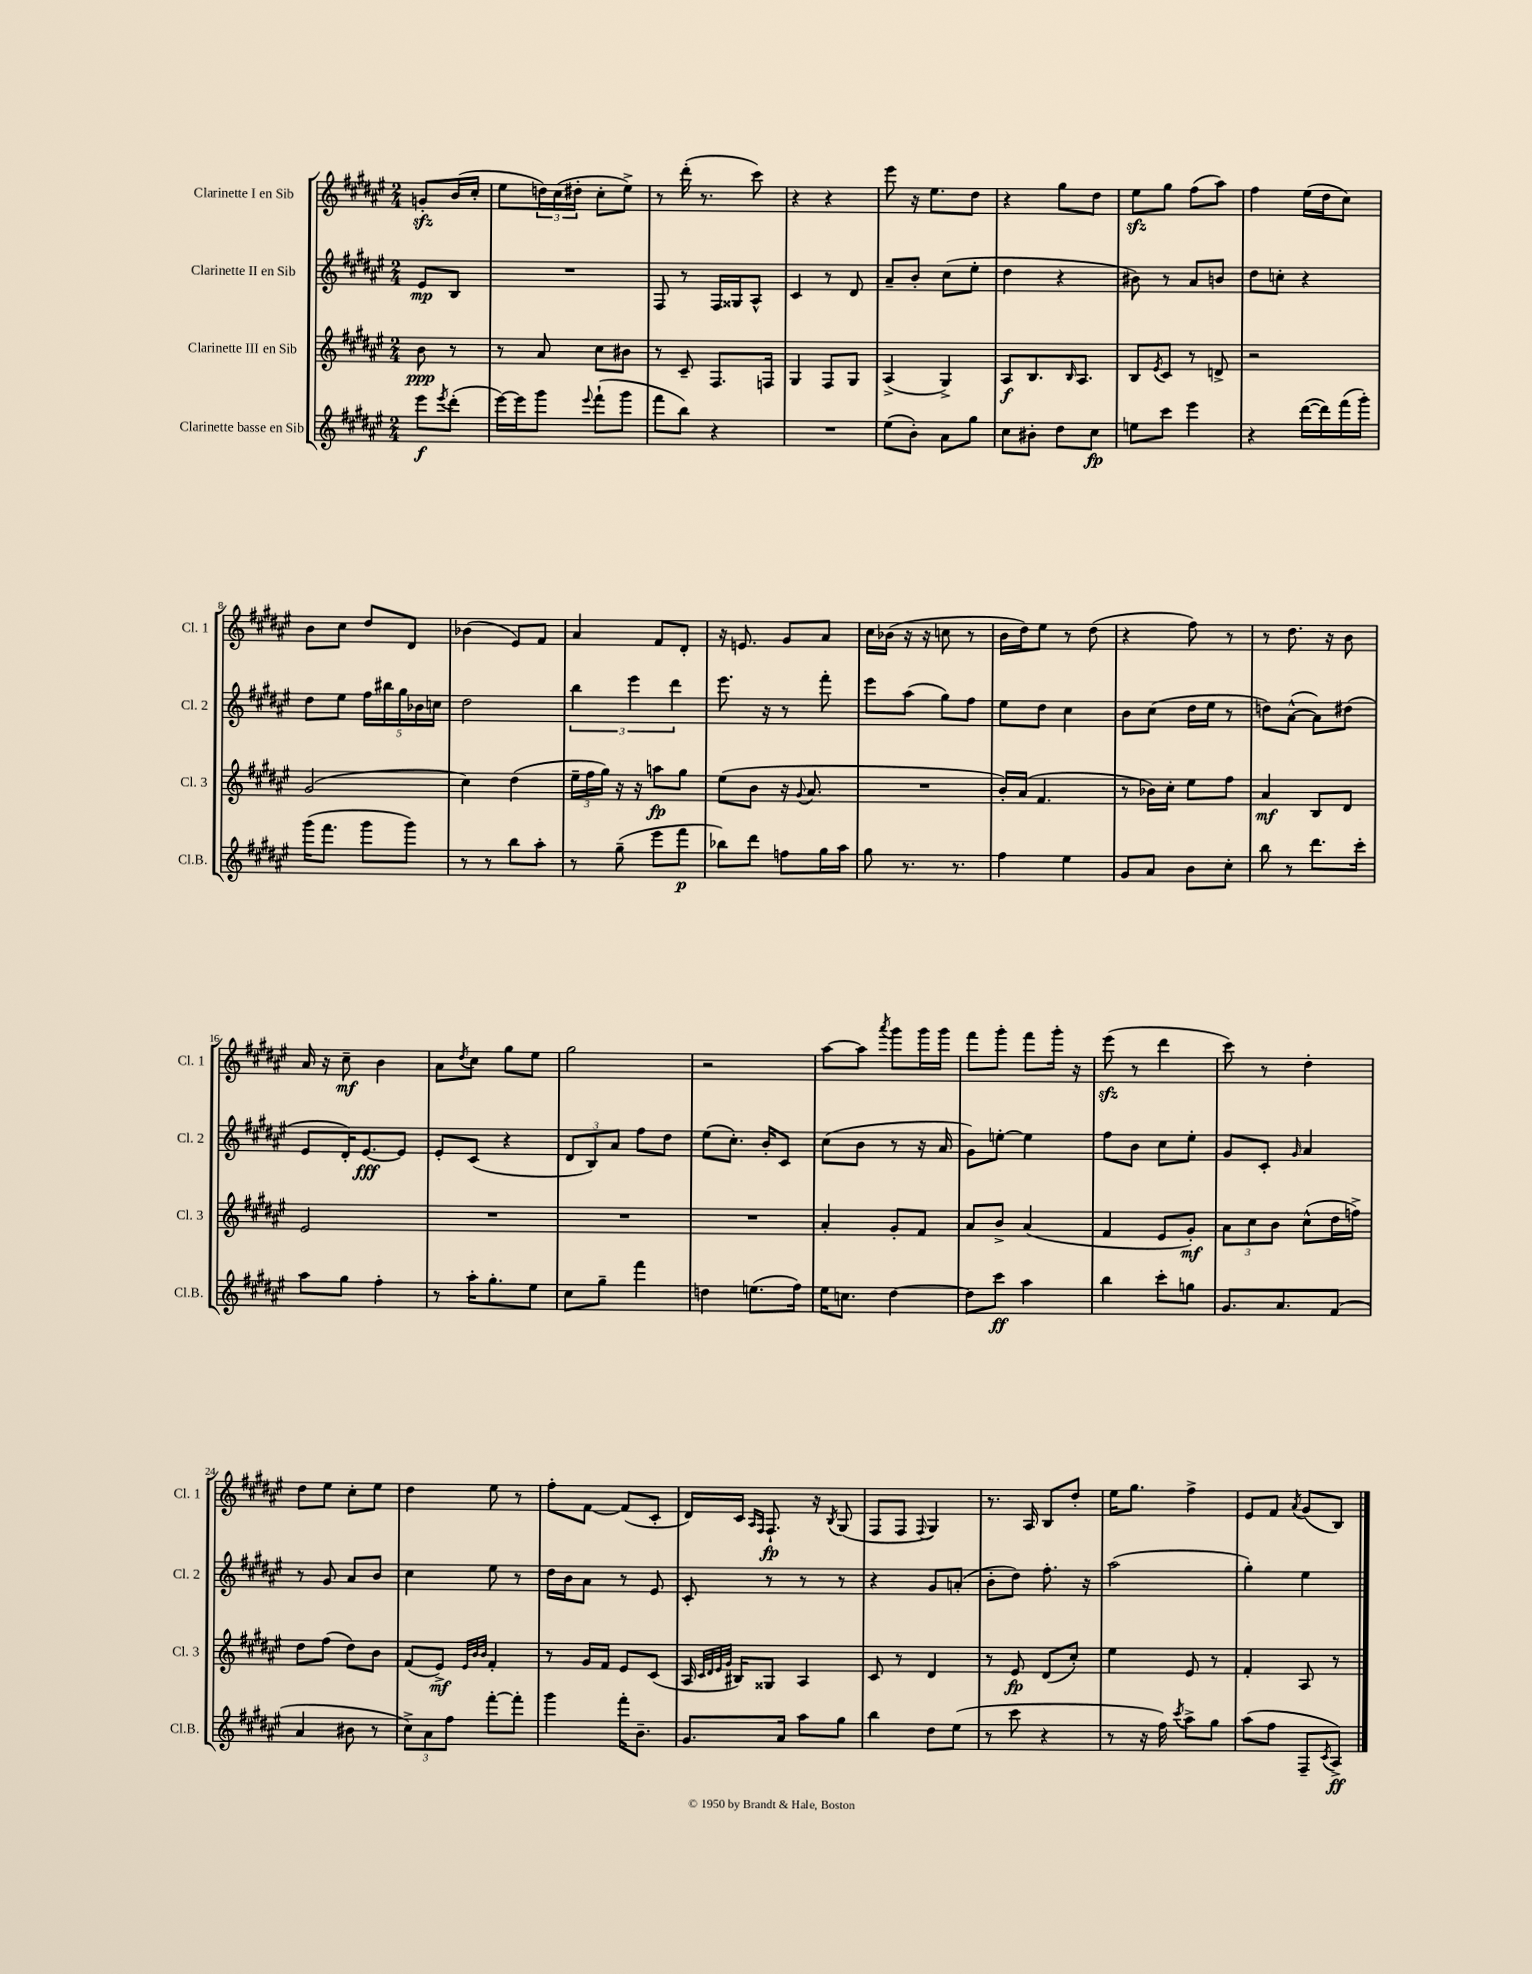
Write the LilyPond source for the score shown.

<<
\new StaffGroup <<
\new Staff = "s0" \with { instrumentName = "Clarinette I en Sib" shortInstrumentName = "Cl. 1" } {
    \clef treble \key fis \major \numericTimeSignature \time 2/4 \partial 4
    g'8-.\sfz b'16( cis''16-. |
    eis''8 \tuplet 3/2 { d''16) cis''16( dis''16-. } cis''8-. eis''8->) |
    r8 dis'''16-.( r8. cis'''8) |
    r4 r4 |
    eis'''8 r16 eis''8. dis''8 |
    r4 gis''8 dis''8 |
    eis''8\sfz gis''8 fis''8( ais''8) |
    fis''4 eis''16( dis''16 cis''8) |
    b'8 cis''8 dis''8 dis'8 |
    bes'4( eis'8) fis'8 |
    ais'4 fis'8 dis'8-. |
    r16 e'8. gis'8 ais'8 |
    cis''16 bes'16( r16 r16 c''8 r8 |
    b'16 dis''16) eis''8 r8 dis''8( |
    r4 fis''8) r8 |
    r8 dis''8. r16 b'8 |
    ais'16 r16 cis''8--\mf b'4 |
    ais'8 \acciaccatura { dis''8 } cis''8 gis''8 eis''8 |
    gis''2 |
    r2 |
    ais''8~ ais''8 \acciaccatura { ais'''8 } gis'''8 gis'''16 gis'''16 |
    fis'''8 gis'''8-. fis'''8 gis'''16-. r16 |
    eis'''8\sfz( r8 dis'''4 |
    cis'''8) r8 dis''4-. |
    dis''8 eis''8 cis''8-. eis''8 |
    dis''4 eis''8 r8 |
    fis''8-. fis'8~ fis'8( cis'8-. |
    dis'16) cis'16 \grace { ais16 fis16 } fis8.-!\fp r16 \acciaccatura { b8 } gis8( |
    fis8 fis8 \appoggiatura { fis8 } gis4) |
    r8. ais16 b8 dis''8-. |
    eis''16 gis''8. fis''4-> |
    eis'8 fis'8 \acciaccatura { ais'8 } gis'8( b8) \bar "|." |
}
\new Staff = "s1" \with { instrumentName = "Clarinette II en Sib" shortInstrumentName = "Cl. 2" } {
    \clef treble \key fis \major \numericTimeSignature \time 2/4 \partial 4
    eis'8\mp b8 |
    R2 |
    fis8 r8 fis16 gisis16 ais8-^ |
    cis'4 r8 dis'8 |
    ais'8-- b'8-. cis''8( eis''8-. |
    dis''4 r4 |
    bis'8) r8 ais'8 b'8 |
    dis''8 c''8-. r4 |
    dis''8 eis''8 \tuplet 5/4 { fis''16 bis''16 gis''16 bes'16 c''16 } |
    dis''2 |
    \tuplet 3/2 { b''4 eis'''4 dis'''4 } |
    eis'''8. r16 r8 fis'''8-. |
    eis'''8 ais''8( gis''8) fis''8 |
    eis''8 dis''8 cis''4 |
    b'8 cis''8( dis''16 eis''16 r8 |
    d''8) ais'8~-^( ais'8) dis''8( |
    eis'8 dis'16-.) eis'8.~\fff eis'8 |
    eis'8-. cis'8( r4 |
    \tuplet 3/2 { dis'8 b8) ais'8 } fis''8 dis''8 |
    eis''8( cis''8.-.) b'16-. cis'8 |
    cis''8( b'8 r8 r16 ais'16 |
    gis'8) e''8~-. e''4 |
    fis''8 b'8 cis''8 eis''8-. |
    gis'8 cis'8-. \grace { gis'16 } ais'4 |
    r8 gis'8 ais'8 b'8 |
    cis''4 eis''8 r8 |
    dis''16 b'16 ais'8 r8 eis'8 |
    cis'8-. r8 r8 r8 |
    r4 gis'8 a'8-.( |
    b'8-. dis''8) fis''8.-. r16 |
    ais''2( |
    gis''4-.) eis''4 \bar "|." |
}
\new Staff = "s2" \with { instrumentName = "Clarinette III en Sib" shortInstrumentName = "Cl. 3" } {
    \clef treble \key fis \major \numericTimeSignature \time 2/4 \partial 4
    b'8\ppp r8 |
    r8 ais'8 cis''8 bis'8 |
    r8 cis'8-- fis8. f16 |
    gis4 fis8 gis8 |
    ais4->( gis4->) |
    ais8\f b8. \grace { b16 } ais8. |
    b8 \acciaccatura { eis'8 } cis'8 r8 d'8-> |
    r2 |
    gis'2( |
    cis''4) dis''4( |
    \tuplet 3/2 { eis''16-- fis''16 gis''16) } r16 r16 a''8\fp gis''8 |
    eis''8( b'8 r16 \appoggiatura { gis'8 } ais'8. |
    R2 |
    b'16-.) ais'16( fis'4. |
    r8 bes'16) cis''16-. eis''8 fis''8 |
    ais'4\mf b8 dis'8 |
    eis'2 |
    R2 |
    R2 |
    R2 |
    ais'4-. gis'8-. fis'8 |
    ais'8 b'8-> ais'4( |
    fis'4 eis'8 gis'8-.\mf) |
    \tuplet 3/2 { ais'8 cis''8 b'8 } cis''8-^( dis''16 f''16->) |
    dis''8 fis''8( dis''8) b'8 |
    fis'8( eis'8->\mf) \grace { eis'32 b'32 b'32 } fis'4-. |
    r8 gis'16 fis'16 eis'8 cis'8( |
    ais16 \grace { cis'32 dis'32 eis'32 gis'32 } bis16) gisis8 ais4 |
    cis'8 r8 dis'4 |
    r8 eis'8\fp dis'8( cis''8-.) |
    eis''4 eis'8 r8 |
    fis'4-. ais8 r8 \bar "|." |
}
\new Staff = "s3" \with { instrumentName = "Clarinette basse en Sib" shortInstrumentName = "Cl.B." } {
    \clef treble \key fis \major \numericTimeSignature \time 2/4 \partial 4
    eis'''8\f \acciaccatura { eis'''8 } dis'''8-.( |
    eis'''16~) eis'''16 gis'''8 \appoggiatura { eis'''8 } fis'''8-!( gis'''8 |
    fis'''8 b''8) r4 |
    R2 |
    eis''8( b'8-.) ais'8 gis''8 |
    cis''8 bis'8-. dis''8 cis''8\fp |
    e''8 cis'''8 eis'''4 |
    r4 dis'''16~( dis'''16) fis'''16( gis'''16-.) |
    gis'''16( fis'''8. gis'''8 gis'''8) |
    r8 r8 b''8 ais''8-. |
    r8 gis''8--( eis'''8 fis'''8\p |
    bes''8) dis'''8 f''8 gis''16 ais''16 |
    gis''8 r8. r8. |
    fis''4 eis''4 |
    gis'8 ais'8 b'8 cis''8-. |
    b''8 r8 dis'''8. cis'''16-. |
    ais''8 gis''8 fis''4-. |
    r8 ais''16-. gis''8.-. eis''8 |
    cis''8 gis''8-- fis'''4 |
    d''4 e''8.( fis''16) |
    eis''16 c''8. dis''4~ |
    dis''8 cis'''8\ff ais''4 |
    b''4 cis'''8-. g''8 |
    gis'8. ais'8. fis'8( |
    ais'4 bis'8 r8 |
    \tuplet 3/2 { cis''8->) ais'8 fis''8 } fis'''8~-. fis'''8-. |
    gis'''4 fis'''16-. b'8.-- |
    gis'8. ais'16 ais''8 gis''8 |
    b''4 dis''8 eis''8( |
    r8 cis'''8 r4 |
    r8 r16 fis''16) \acciaccatura { cis'''8 } ais''8-> gis''8 |
    ais''8( fis''8 fis8-- \acciaccatura { cis'8 } ais8->\ff) \bar "|." |
}
>>
>>
